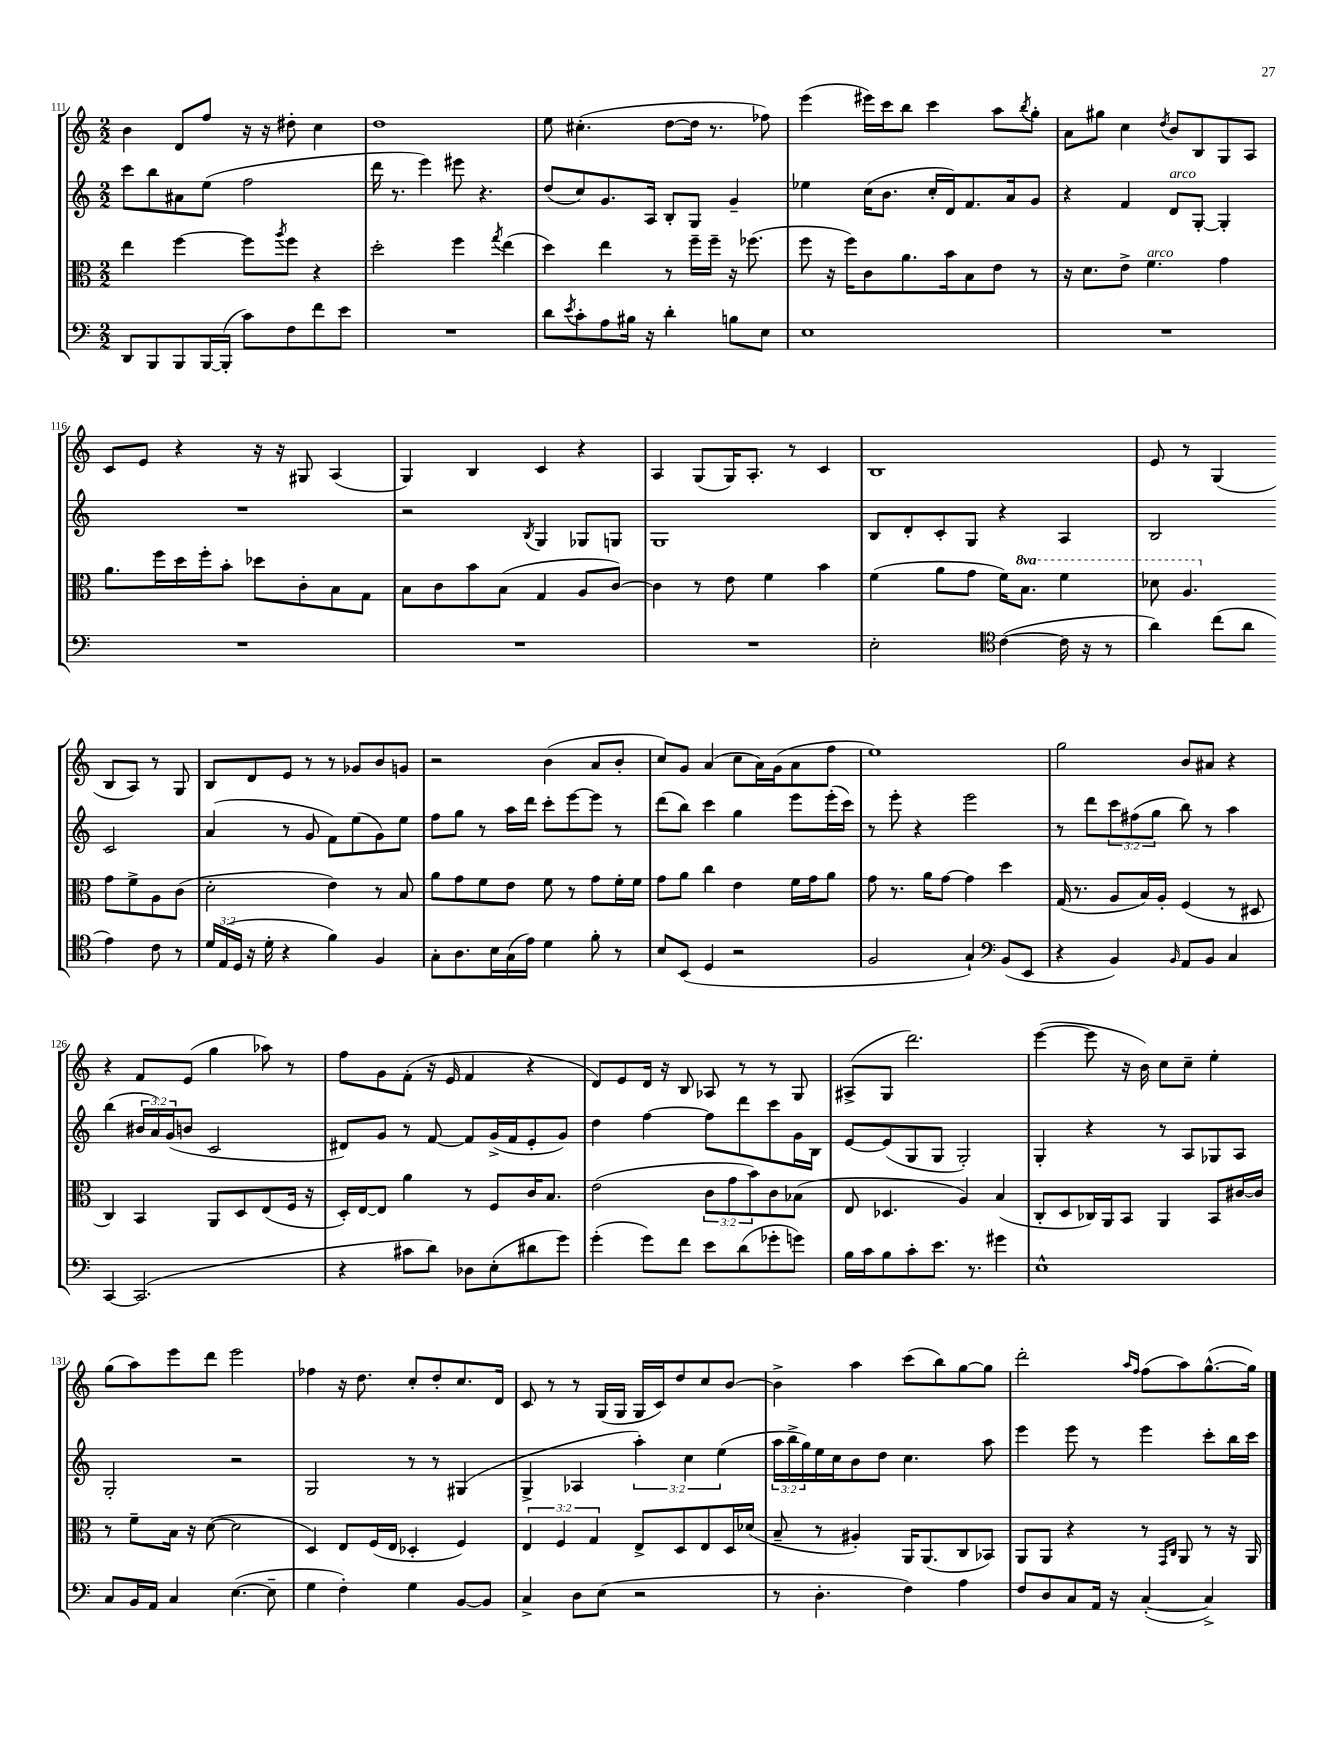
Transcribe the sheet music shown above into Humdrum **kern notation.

**kern	**kern	**kern	**kern
*staff4	*staff3	*staff2	*staff1
*clefF4	*clefC3	*clefG2	*clefG2
*k[]	*k[]	*k[]	*k[]
*M2/2	*M2/2	*M2/2	*M2/2
8DD	4ee	8ccc	4b
8BBB	.	8bb	.
8BBB	[4ff	8a#	8d
[16BBB	.	(8ee	8ff
(16BBB']	.	.	.
8c)	8ff]	2ff	16r
.	.	.	16r
.	8qaa	.	.
8F	8ff	.	8dd#'
8f	4r	.	4cc
8e	.	.	.
=	=	=	=
1r	2dd'	16ddd	1dd
.	.	8.r	.
.	.	4eee)	.
.	4ff	8eee#	.
.	.	4.r	.
.	8qgg	.	.
.	(4ee	.	.
=	=	=	=
8d	4dd)	(8dd	8ee
8qe	.	.	.
8c'	.	8cc)	(4.cc#'
8A	4ee	8.g	.
16B#	.	.	.
16r	.	16A	.
4d'	8r	8B'	[8dd
.	16ff~	8G	16dd]
.	16ff~	.	8.r
8B	16r	4g~	.
.	(8.ff-	.	.
8E	.	.	8ff-)
=	=	=	=
1E	8ff	4ee-	(4eee
.	16r	.	.
.	16ff)	.	.
.	8c	(16cc	16eee#)
.	.	8.b	16ccc
.	8.a	.	8bb
.	.	16cc'	4ccc
.	16b	16d)	.
.	8B	8.f	.
.	8e	.	8aa
.	.	16a	.
.	.	.	8qbb
.	8r	8g	8gg'
=	=	=	=
1r	16r	4r	8a
.	8.d	.	.
.	.	.	8gg#
.	8e^	4f	4cc
.	4.f	.	.
.	.	.	8qdd
.	.	8d	8b
.	.	[8G'	8B
.	4g	4G']	8G
.	.	.	8A
=	=	=	=
1r	8.a	1r	8c
.	.	.	8e
.	16ff	.	.
.	16dd	.	4r
.	16ff'	.	.
.	8b'	.	.
.	8dd-	.	16r
.	.	.	16r
.	8c'	.	8G#
.	8B	.	(4A
.	8G	.	.
=	=	=	=
1r	8B	2r	4G)
.	8c	.	.
.	8b	.	4B
.	(8B	.	.
.	.	8qB	.
.	4G	4G	4c
.	8A	8G-	4r
.	[8c)	8G	.
=	=	=	=
1r	4c]	1G	4A
.	8r	.	(8G
.	8e	.	16G)
.	.	.	8.A'
.	4f	.	.
.	.	.	8r
.	4b	.	4c
=	=	=	=
2E'	(4f	8B	1B
.	.	8d'	.
.	8a	8c'	.
.	8g	8G	.
*clefC4	*	*	*
([4c	16f)	4r	.
.	8.b	.	.
16c]	4ff	4A	.
16r	.	.	.
8r	.	.	.
=	=	=	=
4a)	8dd-	2B	8e
.	4.a	.	8r
(8cc	.	.	(4G
8a	.	.	.
4e)	8g	2c	8B
.	8f^	.	8A)
8c	8A	.	8r
8r	(8c	.	8G
=	=	=	=
24d	2d'	(4a	8B
(24E	.	.	.
24D	.	.	.
16r	.	.	8d
16d'	.	.	.
4r	.	8r	8e
.	.	8g	8r
4f)	4e)	8f)	8r
.	.	(8ee	8g-
4F	8r	8g)	8b
.	8B	8ee	8g
=	=	=	=
8G'	8a	8ff	2r
8.A	8g	8gg	.
.	8f	8r	.
16B	.	.	.
(16G	8e	16aa	.
16e)	.	16ddd	.
4d	8f	8ccc'	(4b
.	8r	[8eee	.
8f'	8g	8eee]	8a
8r	16f'	8r	8b'
.	16f	.	.
=	=	=	=
8B	8g	(8ddd	8cc)
(8BB	8a	8bb)	8g
4D	4cc	4ccc	(4a
2r	4e	4gg	8cc
.	.	.	16a)
.	.	.	(16g
.	16f	8eee	8a
.	16g	.	.
.	8a	(16eee'	8ff
.	.	16ccc)	.
=	=	=	=
2F	8g	8r	1ee)
.	8.r	8eee'	.
.	.	4r	.
.	16a	.	.
.	[8g	.	.
4G`)	4g]	2eee	.
*clefF4	*	*	*
(8BB	4dd	.	.
8EE	.	.	.
=	=	=	=
4r	(16G	8r	2gg
.	8.r	.	.
.	.	8ddd	.
4BB)	8A	12ccc	.
.	.	(12ff#	.
.	16B)	.	.
.	.	12gg	.
.	16A'	.	.
16qqBB	.	.	.
8AA	(4F	8bb)	8b
8BB	.	8r	8a#
4C	8r	4aa	4r
.	8D#	.	.
=	=	=	=
[4CC	4C)	(4bb	4r
(2.CC]	4BB	24b#	8f
.	.	24a)	.
.	.	(24g	.
.	.	8b	(8e
.	8AA	2c	4gg
.	8D	.	.
.	(8E	.	8aa-)
.	16F	.	8r
.	16r	.	.
=	=	=	=
4r	16D')	8d#)	8ff
.	[16E	.	.
.	8E]	8g	8g
8c#	4a	8r	(8f'
8d)	.	[8f	16r
.	.	.	16e
8D-	8r	8f]	4f
(8E'	8F	(16g^	.
.	.	16f	.
8d#	16c	8e'	4r
.	8.B	.	.
8g)	.	8g)	.
=	=	=	=
(4g'	(2e	4dd	8d)
.	.	.	8e
8g)	.	[4ff	16d
.	.	.	16r
8f	.	.	8B
8e	12c	8ff]	8A-
.	12g	.	.
(8d	.	8ddd	8r
.	12b)	.	.
8g-'	8c	8ccc	8r
8g)	(8B-	16g	8G
.	.	16B	.
=	=	=	=
16B	8E	[8e	(8A#^
16c	.	.	.
8B	4.D-	(8e]	8G
8c'	.	8G	2.ddd)
8.e	.	8G	.
.	4A)	2G')	.
8.r	.	.	.
4g#	(4B	.	.
=	=	=	=
1E^^	8C'	4G'	([4eee
.	8D	.	.
.	16C-)	4r	8eee]
.	16AA	.	.
.	8BB	.	16r
.	.	.	16b)
.	4AA	8r	8cc
.	.	8A	8cc~
.	8BB	8G-	4ee'
.	[16c#	8A	.
.	16c#]	.	.
=	=	=	=
8C	8r	2G'	(8gg
16BB	8f~	.	8aa)
16AA	.	.	.
4C	16B	.	8eee
.	16r	.	.
.	([8d	.	8ddd
([4.E	2d]	2r	2eee
8E~]	.	.	.
=	=	=	=
4G	4D)	2G	4ff-
4F')	8E	.	16r
.	.	.	8.dd
.	(16F	.	.
.	16E	.	.
4G	4D-'	8r	8cc'
.	.	8r	8dd'
[8BB	4F)	(4G#	8.cc
8BB]	.	.	.
.	.	.	16d
=	=	=	=
4C^	6E	4G^	8c
.	.	.	8r
.	6F	.	.
8D	.	4A-	8r
.	6G	.	.
(8E	.	.	(16G
.	.	.	16G
2r	8E^	6aa')	16G
.	.	.	16c)
.	8D	.	8dd
.	.	6cc	.
.	8E	.	8cc
.	.	(6ee	.
.	16D	.	[8b
.	(16d-	.	.
=	=	=	=
8r	8B~	24aa	4b^]
.	.	24bb^	.
.	.	24gg)	.
4.D'	8r	16ee	.
.	.	16cc	.
.	4A#')	8b	4aa
.	.	8dd	.
4F)	16AA	4.cc	(8ccc
.	(8.AA	.	.
.	.	.	8bb)
4A	8C	.	[8gg
.	8BB-)	8aa	8gg]
=	=	=	=
8F	8AA	4eee	2ddd'
8D	8AA	.	.
8C	4r	8eee	.
16AA	.	8r	.
16r	.	.	.
.	.	.	16qqaa
.	.	.	16qqff
([4C'	8r	4eee	(8ff
.	16qqGG	.	.
.	16qqC	.	.
.	8AA	.	8aa)
4C^])	8r	8ccc'	([8.gg^^
.	16r	16bb	.
.	16AA	16ccc	16gg])
==	==	==	==
*-	*-	*-	*-
